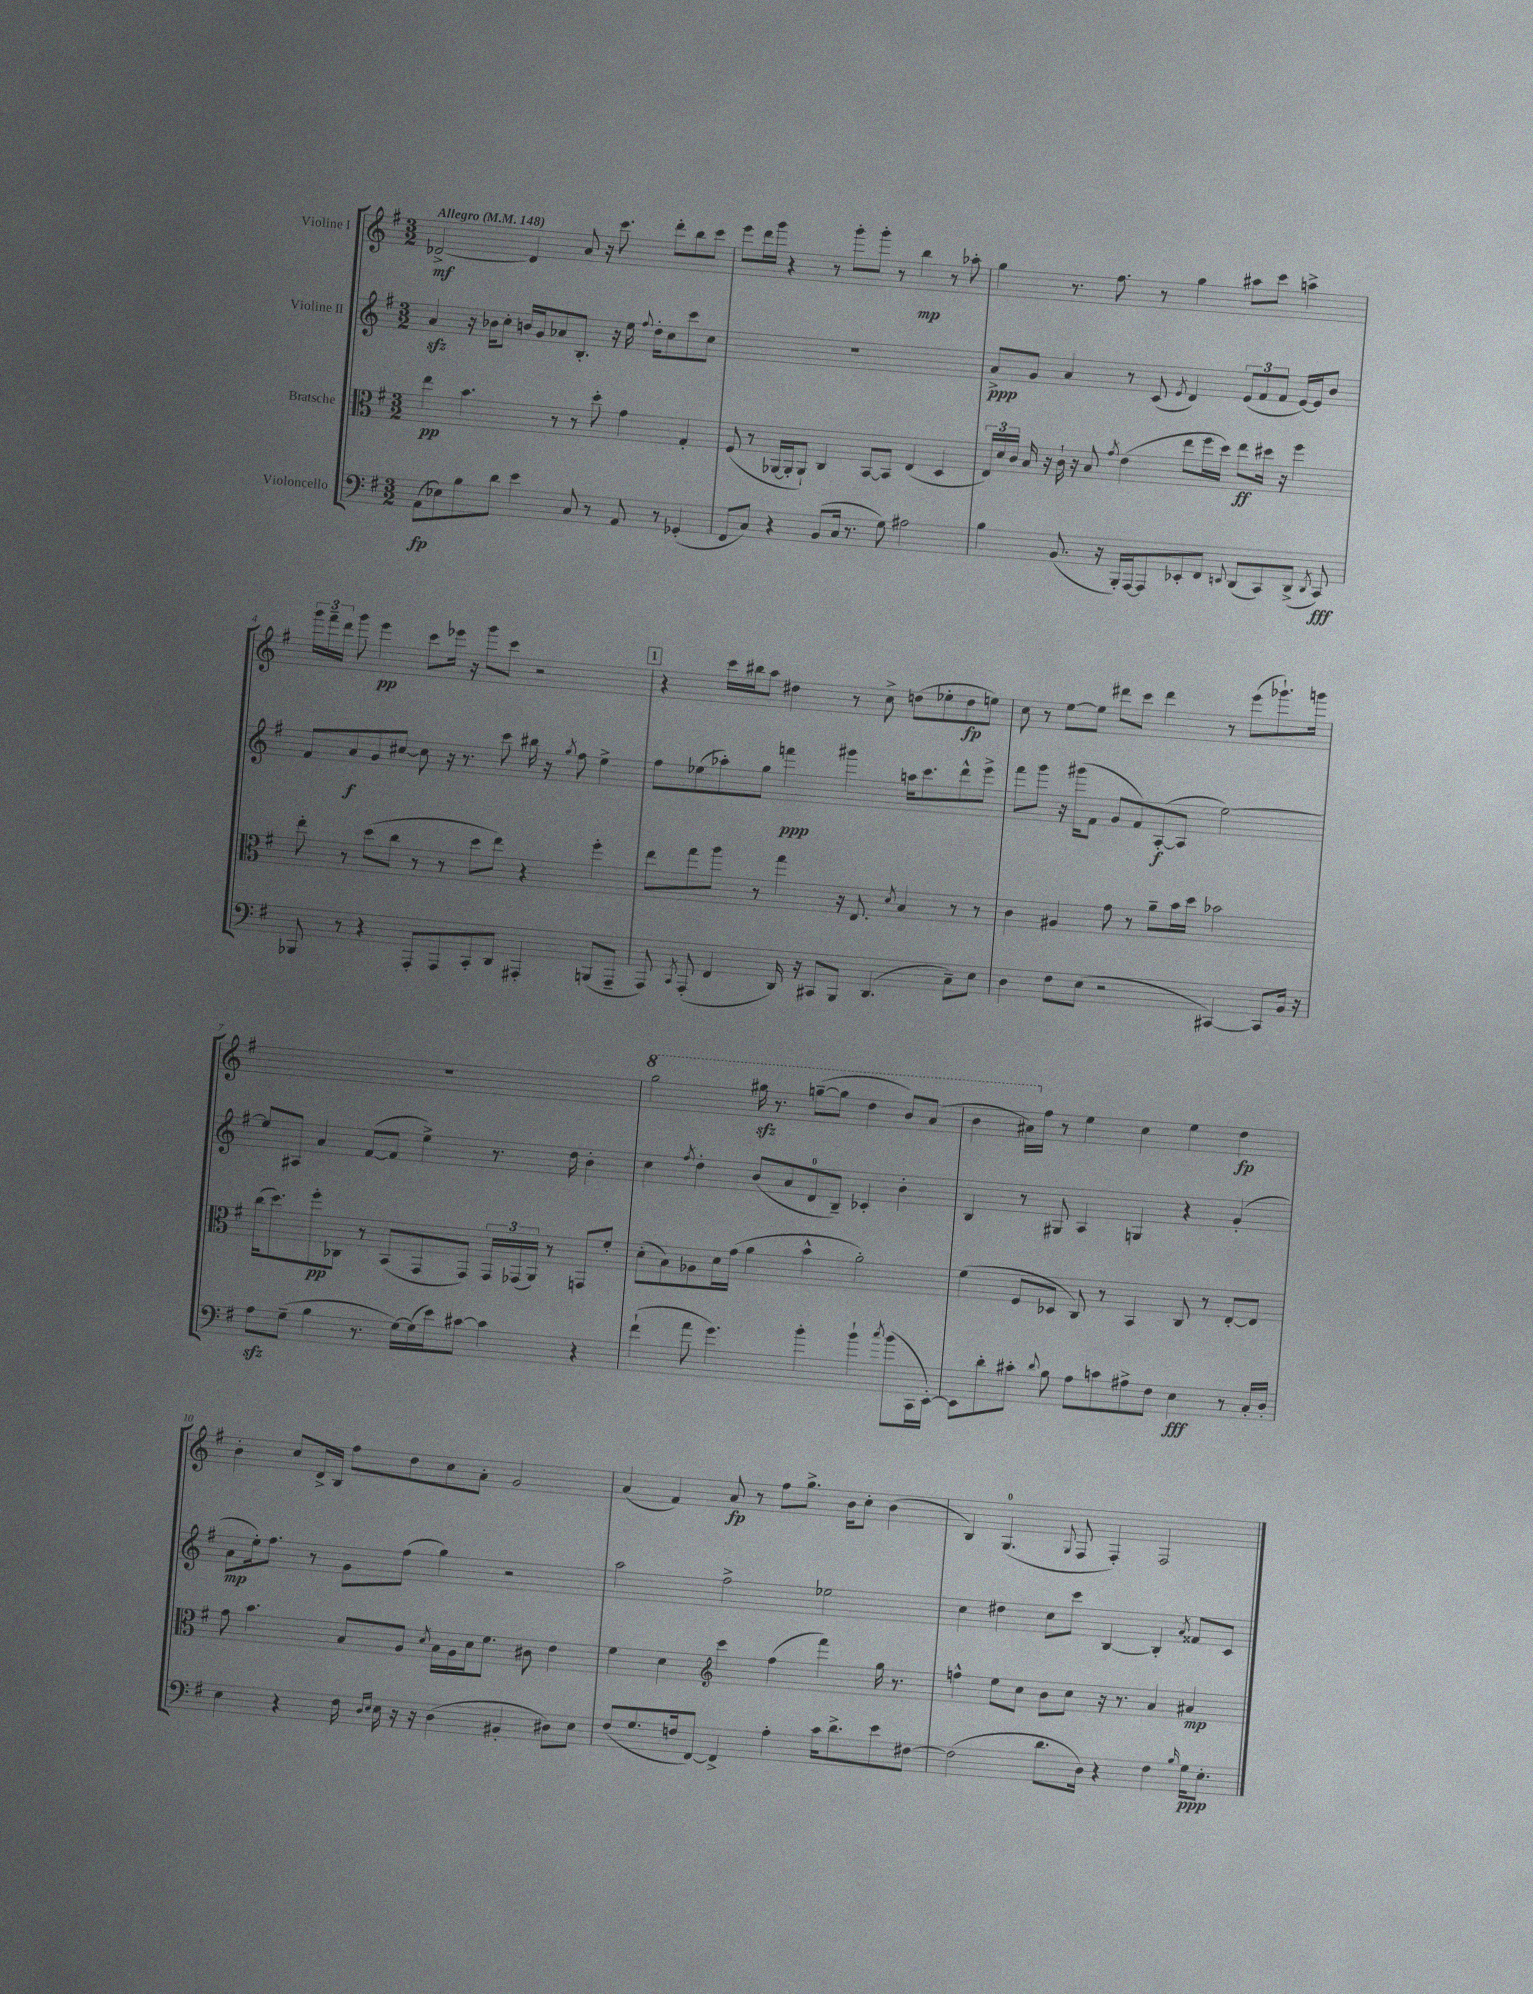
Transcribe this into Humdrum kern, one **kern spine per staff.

**kern	**kern	**kern	**kern
*staff4	*staff3	*staff2	*staff1
*clefF4	*clefC3	*clefG2	*clefG2
*k[f#]	*k[f#]	*k[f#]	*k[f#]
*M3/2	*M3/2	*M3/2	*M3/2
*MM148	*MM148	*MM148	*MM148
(8AA	4ee	4a	[2d-^
8E-)	.	.	.
8B	4.b	16r	.
.	.	16b-	.
8d	.	8cc'	.
4e	.	16b	4d-]
.	.	16g	.
.	8r	8a-	.
8C	8r	8.B'	8a
8r	8dd'	.	16r
.	.	16r	8.ccc
8AA	4g	16ee	.
.	.	8qqff#	.
.	.	16dd'	.
8r	.	8cc	8ddd'
(4GG-'	4G'	8ccc	8bb
.	.	8cc	8ccc
=	=	=	=
8FF#	(8F#	1.r	8eee
8C)	8r	.	16ddd
.	.	.	16ggg
4r	[16AA-	.	4r
.	16AA-']	.	.
.	8AA-`)	.	.
(8BB	4C	.	8r
16C	.	.	8ggg'
8.r	.	.	.
.	[8BB	.	8ggg'
8G)	8BB]	.	8r
2A#	(4E	.	4bb
.	4D	.	8r
.	.	.	8aa-'
=	=	=	=
4B	24E)	8a^	4gg
.	24d	.	.
.	24c	.	.
.	16B	8g	.
.	16r	.	.
(8.BB	16c`	4a	8.r
.	16r	.	.
.	8B	.	.
16r	.	.	8.ff#
.	8qg	.	.
16BBB')	(4e	8r	.
[16AAA	.	.	.
8AAA]	.	(8c	8r
.	.	8qe	.
8EE-'	8ee	4d)	4gg
8FF#	16ff#	.	.
.	16dd)	.	.
8qqEE	.	.	.
(8DD	8ee	(12e	8aa#
.	.	12f#	.
8CC)	16dd#	.	8ccc
.	.	12f#	.
.	16r	.	.
(8DD^	4ff#	[16e)	4aa^
.	.	16e]	.
8qDD	.	.	.
8CC)	.	8b	.
=	=	=	=
8BBB-	8ee'	8f#	24ggg
.	.	.	24fff#~
.	.	.	24ddd
8r	8r	8a	8ggg
4r	(8dd	8g	4eee
.	8cc	[8cc#	.
8AAA'	8r	8cc#]	8ccc
8AAA	8r	16r	16eee-
.	.	8.r	16r
8CC'	8dd	.	8ggg
8DD	8ee)	8ccc	8ccc
4AAA#'	4r	16bb#	2r
.	.	16r	.
.	.	8qgg	.
.	.	8ff#	.
(8BBB	4ff#'	4ee^	.
8AAA#~	.	.	.
=	=	=	=
8AAA)	8ee	8ff#	4r
8qCC	.	.	.
(8AAA'	8gg	(8ee-	.
4FF#	8aa	8aa-')	16ccc
.	.	.	16bb#
.	8r	8gg	8aa
16DD)	4gg	4fff	4dd#
16r	.	.	.
8CC#	.	.	.
8BBB	16r	4ggg#	8r
.	8.E	.	.
(4.DD	.	.	8cc^
.	8qd	.	.
.	4B	16aa	(8dd
.	.	8.ccc	.
.	.	.	8ee-'
8C~)	8r	8ddd^^	8dd
8E	8r	8eee^	8ee)
=	=	=	=
4D	4c	8fff#	8cc
.	.	8ggg	8r
8F#	4A#	16r	[8ee
.	.	(16ggg#	.
(8E	.	8f#	8ee]
2r	8g	8g	8ddd#
.	8r	8f#)	8ccc
.	8a~	([8A'	4ddd#
.	16b	8A]	.
.	16dd	.	.
[4CC#)	2b-	[2ee)	8r
.	.	.	(8eee
8CC#]	.	.	8.ggg-`)
16BB	.	.	.
16r	.	.	16ggg
=	=	=	=
8A	(16cc	8ee]	1.r
.	8.dd)	.	.
(8G~	.	8A#	.
4B	8ff#'	4a	.
.	8C-	.	.
8.r	8r	([8f#	.
.	(8BB	8f#]	.
[16G)	.	.	.
(16G]	8GG	4ee^)	.
16e)	.	.	.
[8c#	8GG)	.	.
4c#]	24GG	8.r	.
.	(24GG-	.	.
.	24AA)	.	.
.	8r	.	.
.	.	16dd	.
4r	8GG	4b'	.
.	8f#'	.	.
=	=	=	=
(4f#`	(8d'	4cc	2ggg
.	8B)	.	.
.	.	8qff#	.
8a	8A-	4dd'	.
4.g)	16d	.	.
.	(16g	.	.
.	4a	(8b	16ggg#
.	.	.	8.r
.	.	8a	.
4b'	4b^^	8d	([8ggg~
.	.	8B~)	8ggg]
4b`	2a')	4c-'	4ddd
8qcc	.	.	.
(8b	.	4b'	8bb)
16CC	.	.	(8aa
[16EE')	.	.	.
=	=	=	=
8EE]	(4f#	4B	4bb
8d'	.	.	.
8c#'	8F#	8r	16aa#)
.	.	.	16ff#
8qqd	.	.	.
8B	8D-	8G#	8r
8A	8C)	4A	4ee
8c	8r	.	.
8A#^	4BB	4G	4cc
8F#	.	.	.
4E	8C	4r	4ee
.	8r	.	.
8r	[8E'	(4g'	4dd
16C'	8E]	.	.
16D'	.	.	.
=	=	=	=
4E	8g	8a	4b'
.	4.b	16ee')	.
.	.	8.ff#	.
4r	.	.	8cc
.	.	8r	16d^
.	.	.	16B
16F#	8B	8g	8ff#
16qqD	.	.	.
16qqE	.	.	.
16E	.	.	.
16r	8A	(8ff#	8dd
16r	.	.	.
.	8qd	.	.
(4D	16B	4gg)	8cc
.	16A	.	.
.	16d	.	8a'
.	8.f#	.	.
4BB#'	.	2r	2g
.	8c#	.	.
8D#)	4e	.	.
8E	.	.	.
=	=	=	=
(8F#	4f#	2aa	(4a
8.G	.	.	.
.	4d	.	4f#)
16F	.	.	.
[8FF#)	.	.	.
*	*clefG2	*	*
4FF#^]	4ccc	2ff#^	8a
.	.	.	8r
4A'	(4ff#	.	8ff#
.	.	.	8.gg^
16c	4fff#)	2ee-	.
8.d^	.	.	16b
.	.	.	8cc'
8e	16gg	.	(4b
.	8.r	.	.
[8F#	.	.	.
=	=	=	=
(2F#]	4ff^^	4cc	4B)
.	8ee	4dd#	(4.G
.	8cc	.	.
8.d	8b	8cc	.
.	.	.	8qqG
.	8cc	8ccc	8F#
16D)	.	.	.
4r	16r	[4B	4F#')
.	8.r	.	.
4F#	4a	4B']	2F#
16qqB	.	8qa	.
16G	4a#	8f##	.
8.E'	.	.	.
.	.	8c	.
==	==	==	==
*-	*-	*-	*-
